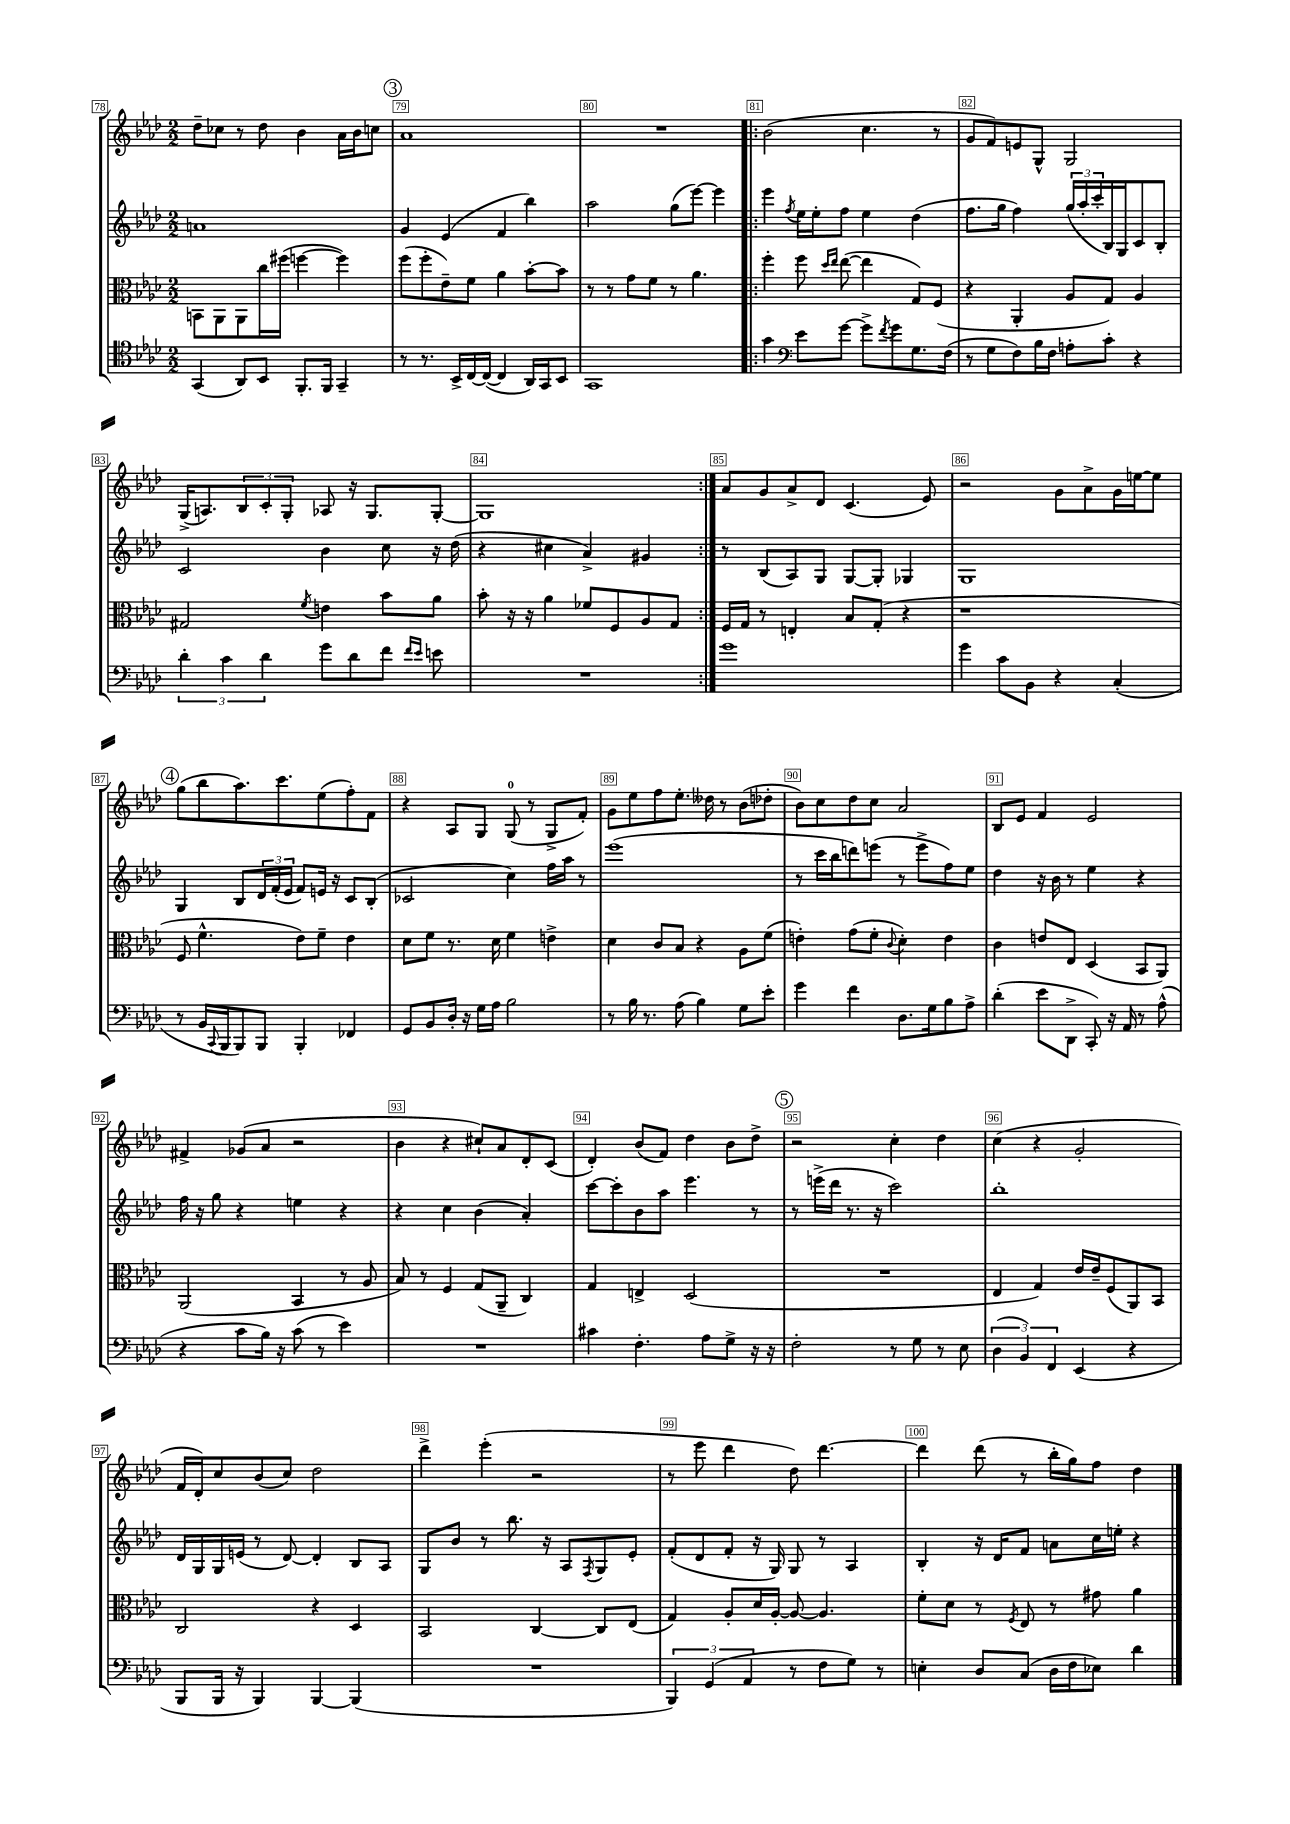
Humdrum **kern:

**kern	**kern	**kern	**kern
*staff4	*staff3	*staff2	*staff1
*clefC4	*clefC3	*clefG2	*clefG2
*k[b-e-a-d-]	*k[b-e-a-d-]	*k[b-e-a-d-]	*k[b-e-a-d-]
*M2/2	*M2/2	*M2/2	*M2/2
(4GG/	8BB\L	1a	8dd-~\L
.	8AA-\	.	8cc-\J
8AA-/L)	8AA-\	.	8r
8BB-/J	16cc\L	.	8dd-\
.	(16ff#\JJ	.	.
8.FF'/L	[4ff\	.	4b-\
16FF/Jk	.	.	.
4GG~/	4ff\])	.	16a-\LL
.	.	.	16b-\J
.	.	.	8cc\J
=	=	=	=
8r	(8ff\L	4g/	1a-
8.r	8ff'\	.	.
.	8e-~\)	(4e-/	.
16BB-^/LL	.	.	.
[16C/	8f\J	.	.
(16C/_JJ	.	.	.
4C/]	4a-\	4f/	.
16AA-/LL)	[8b-'\L	4bb-\)	.
16GG/J	.	.	.
8BB-/J	8b-\]J	.	.
=	=	=	=
1GG	8r	2aa-\	1r
.	8r	.	.
.	8g\L	.	.
.	8f\J	.	.
.	8r	(8gg\L	.
.	4.a-\	[8eee-\J)	.
.	.	4eee-\]	.
=!|:	=!|:	=!|:	=!|:
4g\	4ff'\	4eee-\	(2b-\
*clefF4	*	*	*
.	.	8qff/	.
8e-\L	8ff\	16ee-\LL	.
.	.	16ee-'\J	.
.	16qqdd-/LL	.	.
.	16qqee-/JJ	.	.
[8g\J	([8ee-\	8ff\J	.
8g^\]L	4ee-\]	4ee-\	4.cc\
8qf/	.	.	.
8g\	.	.	.
8.G\	8G/L)	(4dd-\	.
.	(8F/J	.	8r
(16F\Jk	.	.	.
=	=	=	=
8r	4r	8.ff\L	8g/L
8G\L	.	.	8f/)
.	.	16gg\Jk	.
8F\)	4AA-'/	4ff\)	8e/
16B-\L	.	.	8G^^/J
16F\JJ	.	.	.
8A'\L	8A-/L	(24gg/LL	2G/
.	.	24aa-'/	.
.	.	24ccc'/	.
8c'\J	8G/J)	16B-/)	.
.	.	16G/J	.
4r	4A-/	8c/	.
.	.	8B-'/J	.
=	=	=	=
6d-'\	2G#/	2c/	(16G^/LK
.	.	.	8.A/)
6c\	.	.	.
.	.	.	12B-/
6d-\	.	.	12c'/
.	.	.	12G'/J
.	8qf/	.	.
8g\L	4e\	4b-\	8A-/
8d-\	.	.	16r
.	.	.	8.G/L
8f\J	8b-\L	8cc\	.
16qqf/LL	.	.	.
16qqe-/JJ	.	.	.
8e\	8a-\J	16r	[8G'/J
.	.	(16dd-\	.
=	=	=	=
1r	8b-'\	4r	1G]
.	16r	.	.
.	16r	.	.
.	4a-\	4cc#\	.
.	8f-/L	4a-^/)	.
.	8F/	.	.
.	8A-/	4g#/	.
.	8G/J	.	.
=:|!	=:|!	=:|!	=:|!
1g	16F/LL	8r	8a-/L
.	16G/JJ	.	.
.	8r	(8B-/L	8g/
.	4E'/	8A-/)	8a-^/
.	.	8G/J	8d-/J
.	8B-/L	[8G/L	(4.c/
.	(8G'/J	8G'/]J	.
.	4r	4G-/	.
.	.	.	8e-/)
=	=	=	=
4g\	1r	1G	2r
8c\L	.	.	.
8BB-\J	.	.	.
4r	.	.	8g\L
.	.	.	8a-^\
(4C'/	.	.	16g\L
.	.	.	[16ee\J
.	.	.	8ee\]J
=	=	=	=
8r	8F/	4G/	(8gg\L
16BB-/LL	4.f^^\	.	8bb-\
8qqCC/	.	.	.
16BBB-/J	.	.	.
8BBB-/)	.	8B-/L	8.aa-\)
8BBB-/J	.	24d-/L	.
.	.	(24f'/	.
.	.	.	8.ccc\
.	.	24e-/JJ	.
4BBB-'/	8e-\L)	8f/L)	.
.	8f~\J	16e/Jk	(8ee-\
.	.	16r	.
4FF-/	4e-\	8c/L	8ff'\)
.	.	(8B-'/J	8f\J
=	=	=	=
8GG/L	8d-\L	2c-/	4r
8BB-/	8f\J	.	.
16D-'/Jk	8.r	.	8A-/L
16r	.	.	.
16G\LL	.	.	8G/J
16A-\JJ	16d-\	.	.
2B-\	4f\	4cc\)	(8G/
.	.	.	8r
.	4e^\	16ff\LL	8G^/L
.	.	16aa-\JJ	.
.	.	8r	8f'/J)
=	=	=	=
8r	4d-\	(1eee-	8g\L
16B-\	.	.	8ee-\
8.r	.	.	.
.	8c/L	.	8ff\
(8A-\	8B-/J	.	8.ee-'\J
4B-\)	4r	.	.
.	.	.	16dd--\
.	.	.	8r
8G\L	8A-\L	.	(8b-\L
8e-'\J	(8f\J	.	8dd-'\J
=	=	=	=
4g\	4e'\)	8r	8b-\L)
.	.	16ccc\LL	8cc\
.	.	16bb-\J	.
4f\	(8g\L	8ddd\)	8dd-\
.	8f'\J	(8eee\J	8cc\J
.	8qqc/	.	.
8.D-\L	4d-'\)	8r	2a-/
.	.	8eee^\L	.
16G\k	.	.	.
8B-\	4e\	8ff\)	.
8A-^\J	.	8ee-\J	.
=	=	=	=
(4d-'\	4c\	4dd-\	8B-/L
.	.	.	8e-/J
8e-\L	8e/L	16r	4f/
.	.	16b-\	.
8DD-^\J	8E-/J	8r	.
8CC'/)	(4D-/	4ee-\	2e-/
16r	.	.	.
16AA-/	.	.	.
8r	8BB-/L	4r	.
(8A-^^\	8AA-/J)	.	.
=	=	=	=
4r	(2AA-/	16ff\	4f#^/
.	.	16r	.
.	.	8gg\	.
8c\L	.	4r	(8g-/L
16B-\Jk)	.	.	8a-/J
16r	.	.	.
(8c\	4BB-/	4ee\	2r
8r	.	.	.
4e-\)	8r	4r	.
.	8A-/	.	.
=	=	=	=
1r	8B-/)	4r	4b-\
.	8r	.	.
.	4F/	4cc\	4r
.	(8G/L	(4b-\	8cc#`/L)
.	8AA-~/J	.	8a-/
.	4C/)	4a-'/)	8d-'/
.	.	.	(8c/J
=	=	=	=
4c#\	4G/	[8ccc\L	4d-'/)
.	.	8ccc'\]	.
4.F'\	4E^/	8b-\	(8b-/L
.	.	8aa-\J	8f/J)
.	(2D-/	4.eee-\	4dd-\
8A-\L	.	.	.
8G^\J	.	.	8b-\L
16r	.	8r	8dd-^\J
16r	.	.	.
=	=	=	=
2F'\	1r	8r	2r
.	.	(16eee^\LL	.
.	.	16ddd-\JJ	.
.	.	8.r	.
.	.	16r	.
8r	.	2ccc\)	4cc'\
8G\	.	.	.
8r	.	.	4dd-\
8E-\	.	.	.
=	=	=	=
(6D-\	4E-/	1bb-'	(4cc\
6BB-/)	.	.	.
.	4G/)	.	4r
6FF/	.	.	.
(4EE-/	16e-/LL	.	2g'/
.	16e-~/J	.	.
.	(8F/	.	.
4r	8AA-/)	.	.
.	8BB-/J	.	.
=	=	=	=
8BBB-/L	2C/	16d-/LL	16f/LL
.	.	16G/	16d-'/J)
16BBB-/Jk	.	16G/	8cc/
16r	.	(16e/JJ	.
4BBB-/)	.	8r	(8b-/
.	.	[8d-/)	8cc/J)
[4BBB-/	4r	4d-'/]	2dd-\
(4BBB-/]	4D-/	8B-/L	.
.	.	8A-/J	.
=	=	=	=
1r	2BB-/	8G/L	4ddd-^\
.	.	8b-/J	.
.	.	8r	(4eee-'\
.	.	8.bb-\	.
.	[4C/	.	2r
.	.	16r	.
.	.	8A-/L	.
.	.	8qF/	.
.	8C/]L	8G/	.
.	(8E-/J	8e-'/J	.
=	=	=	=
6BBB-/)	4G/)	(8f'/L	8r
.	.	8d-/	8eee-\
(6GG/	.	.	.
.	8A-'/L	8f'/J	4ddd-\
6AA-/	.	.	.
.	16d-/L	16r	.
.	[16A-'/JJ	16G/)	.
8r	8A-/_	8G/	8dd-\)
8F\L	4.A-/]	8r	[4.ddd-\
8G\J)	.	4A-/	.
8r	.	.	.
=	=	=	=
4E'\	8f'\L	4B-'/	4ddd-\]
.	8d-\J	.	.
8D-/L	8r	16r	(8ddd-\
.	.	16d-/LK	.
.	8qF/	.	.
(8C/J	8E-/	8f/J	8r
16D-\LL	8r	8a\L	16bb-'\LL
16F\J	.	.	16gg\J)
8E-\J)	8g#\	16cc\L	8ff\J
.	.	16ee'\JJ	.
4d-\	4a-\	4r	4dd-\
==	==	==	==
*-	*-	*-	*-
